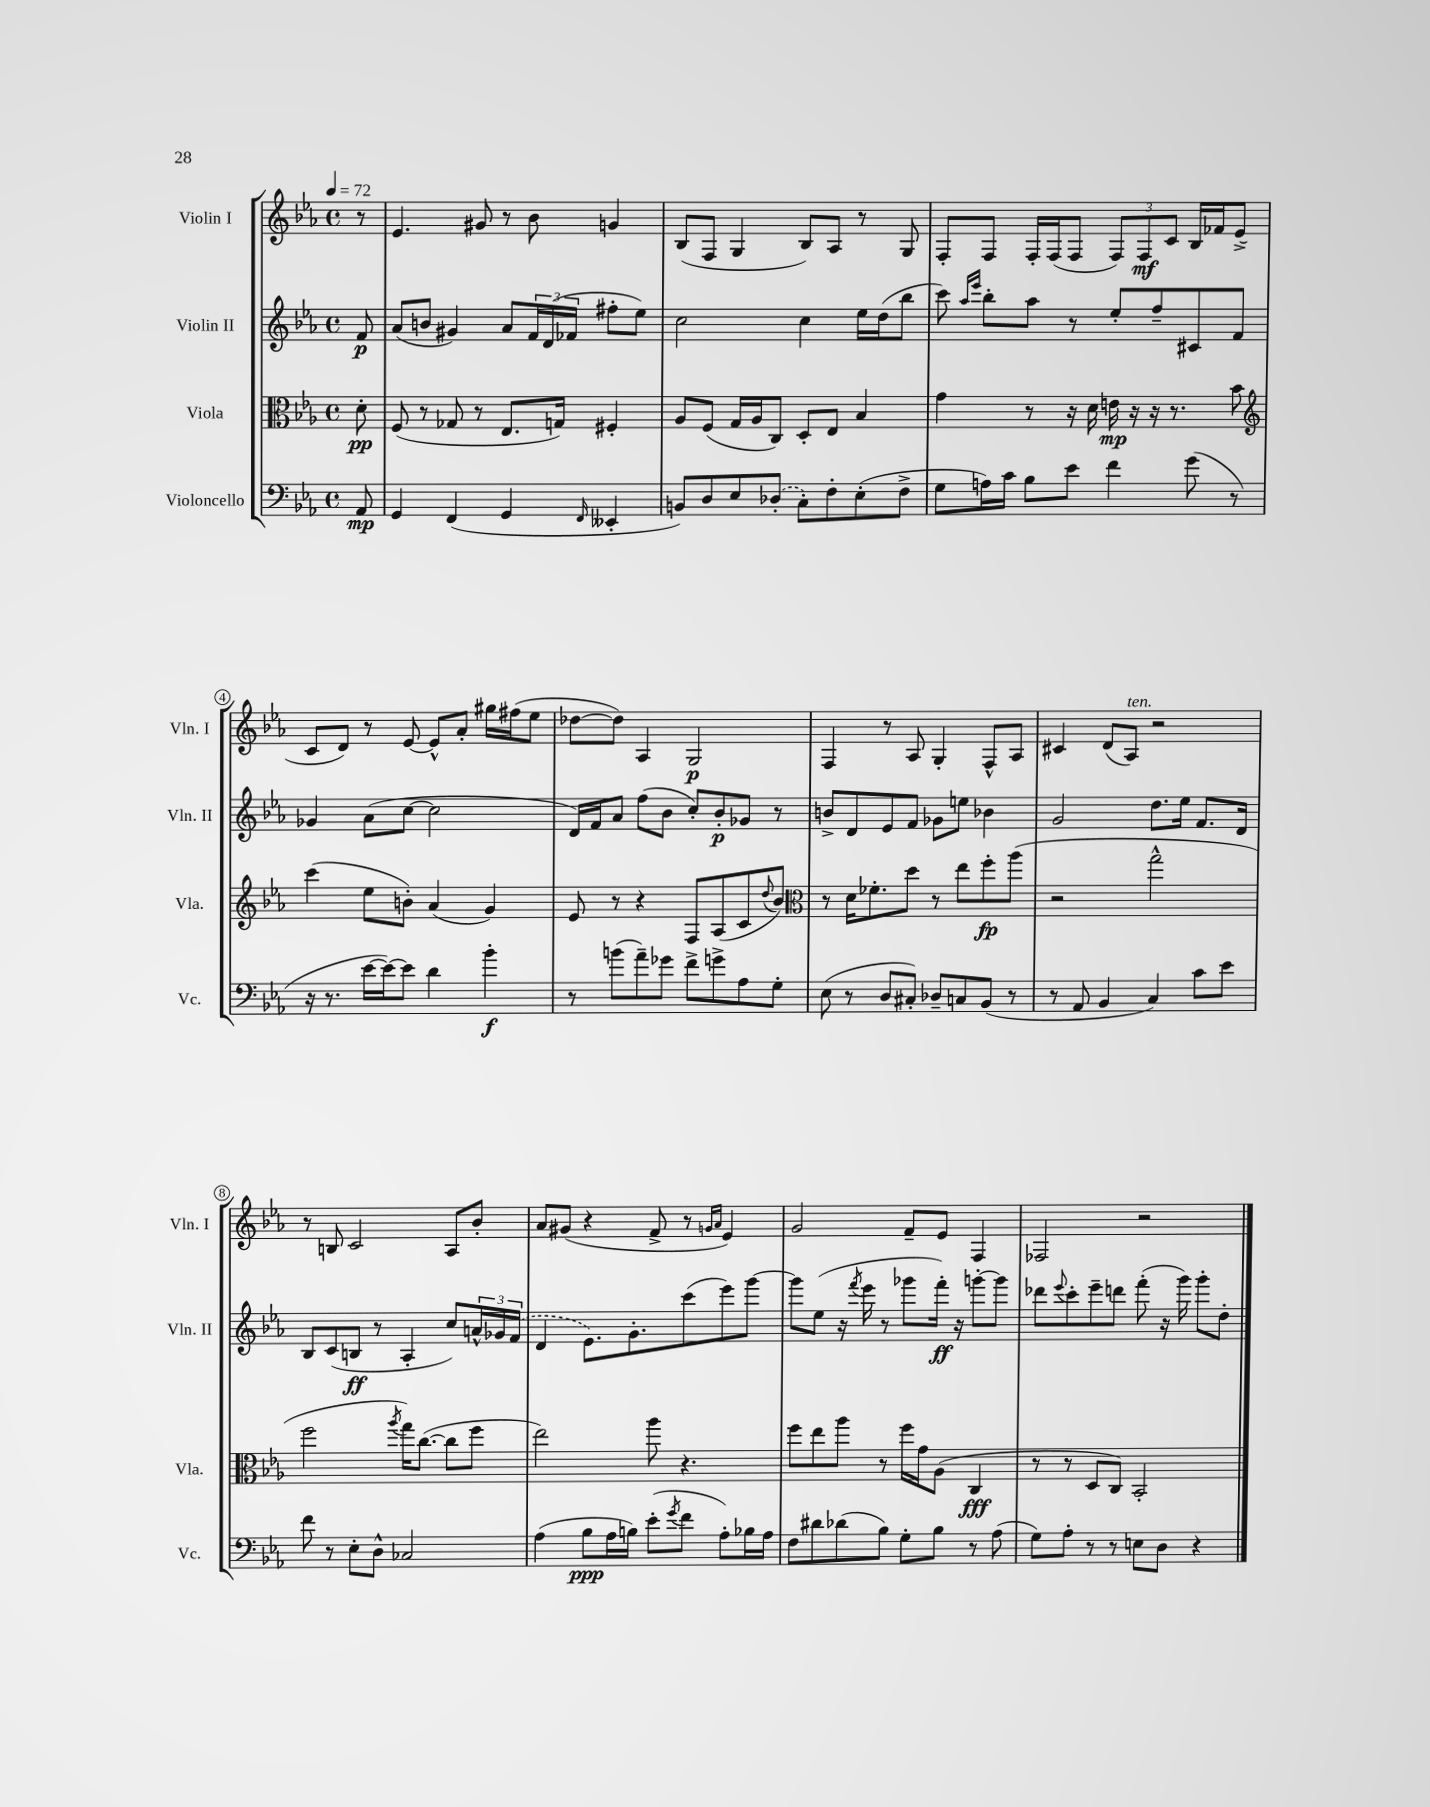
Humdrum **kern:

**kern	**kern	**kern	**kern
*staff4	*staff3	*staff2	*staff1
*clefF4	*clefC3	*clefG2	*clefG2
*k[b-e-a-]	*k[b-e-a-]	*k[b-e-a-]	*k[b-e-a-]
*M4/4	*M4/4	*M4/4	*M4/4
*met(c)	*met(c)	*met(c)	*met(c)
*MM72	*MM72	*MM72	*MM72
8AA-/	8d'\	8f/	8r
=	=	=	=
4GG/	(8F/	(8a-/L	4.e-/
.	8r	8b/J	.
(4FF/	8G-/	4g#/)	.
.	8r	.	8g#/
4GG/	8.E-/L	8a-/L	8r
.	.	24f/L	8b-\
.	.	(24d/	.
.	16G/Jk)	.	.
.	.	24f-/JJ	.
16qqFF/	.	.	.
4EE--'/	4F#'/	8ff#'\L	4g/
.	.	8ee-\J)	.
=	=	=	=
8BB/L)	8A-/L	2cc\	(8B-/L
8D/	(8F/J	.	8F/J
8E-/	16G/LL	.	4G/
.	16A-/J	.	.
(8D-'/J	8C/J)	.	.
8C'\L)	8D'/L	4cc\	8B-/L)
8F'\	8E-/J	.	8A-/J
(8E-'\	4B-/	16ee-\LL	8r
.	.	(16dd\J	.
8F^\J	.	8bb-\J	8G/
=	=	=	=
8G\L	4g\	8ccc\)	8F'/L
.	.	16qqaa-/LL	.
.	.	16qqeee-/JJ	.
16A\L)	.	8bb-'\L	8F/J
16c\JJ	.	.	.
8B-\L	8r	8aa-\J	16F'/LL
.	.	.	(16F/J
8e-\J	16r	8r	8F/J
.	16d\	.	.
4f\	16e\	8ee-'/L	12F/L)
.	16r	.	.
.	.	.	12F/
.	16r	8ff~/	.
.	.	.	12c/J
.	8.r	.	.
(8g\	.	8c#/	16B-/LL
.	.	.	16f-/J
8r	8b-\	8f/J	(8e-^/J
=	=	=	=
*	*clefG2	*	*
16r	(4ccc\	4g-/	8c/L
8.r	.	.	.
.	.	.	8d/J)
[16e-\LL	8ee-\L	(8a-\L	8r
16e-\_J)	.	.	.
8e-\]J	8b'\J)	[8cc\J	[8e-/
4d\	(4a-/	2cc\]	8e-^^/]L
.	.	.	8a-'/J
4b-'\	4g/)	.	16gg#\LL
.	.	.	(16ff#\J
.	.	.	8ee-\J
=	=	=	=
8r	8e-/	16d/LL)	[8dd-\L
.	.	16f/J	.
(8b\L	8r	8a-/J	8dd-\]J)
8a-~\)	4r	(8ff\L	4A-/
8g-\J	.	8b-\J	.
8f^\L	8F/L	8cc'/L)	2G/
8g^\	(8A-/	8b-'/	.
8A-\	8c/	8g-/J	.
.	8qqdd/	.	.
8G'\J	8b-/J)	8r	.
=	=	=	=
*	*clefC3	*	*
(8E-\	8r	8b^/L	4F/
8r	16d\LK	8d/	.
.	8.f-'\	.	.
8D/L	.	8e-/	8r
8C#'/J)	8dd\J	8f/J	8A-/
8D-~/L	8r	8g-\L	4G'/
8C/	8ee-\L	8ee\J	.
(8BB-/J	8ff'\	4b-\	8F^^/L
8r	(8aa-\J	.	8A-/J
=	=	=	=
8r	2r	2g/	4c#/
8AA-/	.	.	.
4BB-/	.	.	(8d/L
.	.	.	8A-/J)
4C/)	2gg^^\	8.dd\L	2r
.	.	16ee-\Jk	.
8c\L	.	8.f/L	.
8e-\J	.	.	.
.	.	16d/Jk	.
=	=	=	=
8f\	2ff\	8B-/L	8r
8r	.	(8c/	8B/
8E-'\L	.	8B/J	2c/
8D^^\J	.	8r	.
.	8qaa-/	.	.
2C-/	16gg\LK)	4A-'/	.
.	([8.cc\J	.	.
.	8cc\]L	8cc/L)	8A-/L
.	8ff\J	24a^^/L	8b-'/J
.	.	24g-/	.
.	.	(24f/JJ	.
=	=	=	=
(4A-\	2ee-\)	4d/	8a-/L
.	.	.	(8g#/J
8B-\L	.	8.e-\L)	4r
16A-\L	.	.	.
16B\JJ)	.	8.g'\	.
(8e-'\L	8aa-\	.	8f^/
8qg/	.	.	.
8f\J	4.r	(8ccc\	8r
.	.	.	16qqg/LL
.	.	.	16qqa-/JJ
8A-'\L)	.	8eee-\)	4e-/)
16B-\L	.	[8ggg\J	.
16A-\JJ	.	.	.
=	=	=	=
8F\L	8ff\L	8ggg\]L	2g/
8d#\	8ee-\	(8ee-\J	.
(8d-\	8aa-\J	16r	.
.	.	8qfff/	.
.	.	16eee-\	.
8B-\J)	8r	8r	.
8G'\L	16ff\LL	8ggg-\L	8f~/L
.	16g\J	.	.
8B-\J	(8A-\J	16fff'\Jk)	8e-/J
.	.	16r	.
8r	4C/	[8ggg'\L	4F/
(8A-\	.	8ggg\]J	.
=	=	=	=
8G\L)	8r	8ddd-\L	2F-/
.	.	8qqeee-/	.
8A-'\J	8r	8ccc'\	.
8r	8D/L	8eee-~\	.
8r	8C/J)	8ddd\J	.
8E\L	2BB-'/	(8fff'\	2r
8D\J	.	16r	.
.	.	16ggg\)	.
4r	.	8ggg'\L	.
.	.	8dd'\J	.
==	==	==	==
*-	*-	*-	*-
